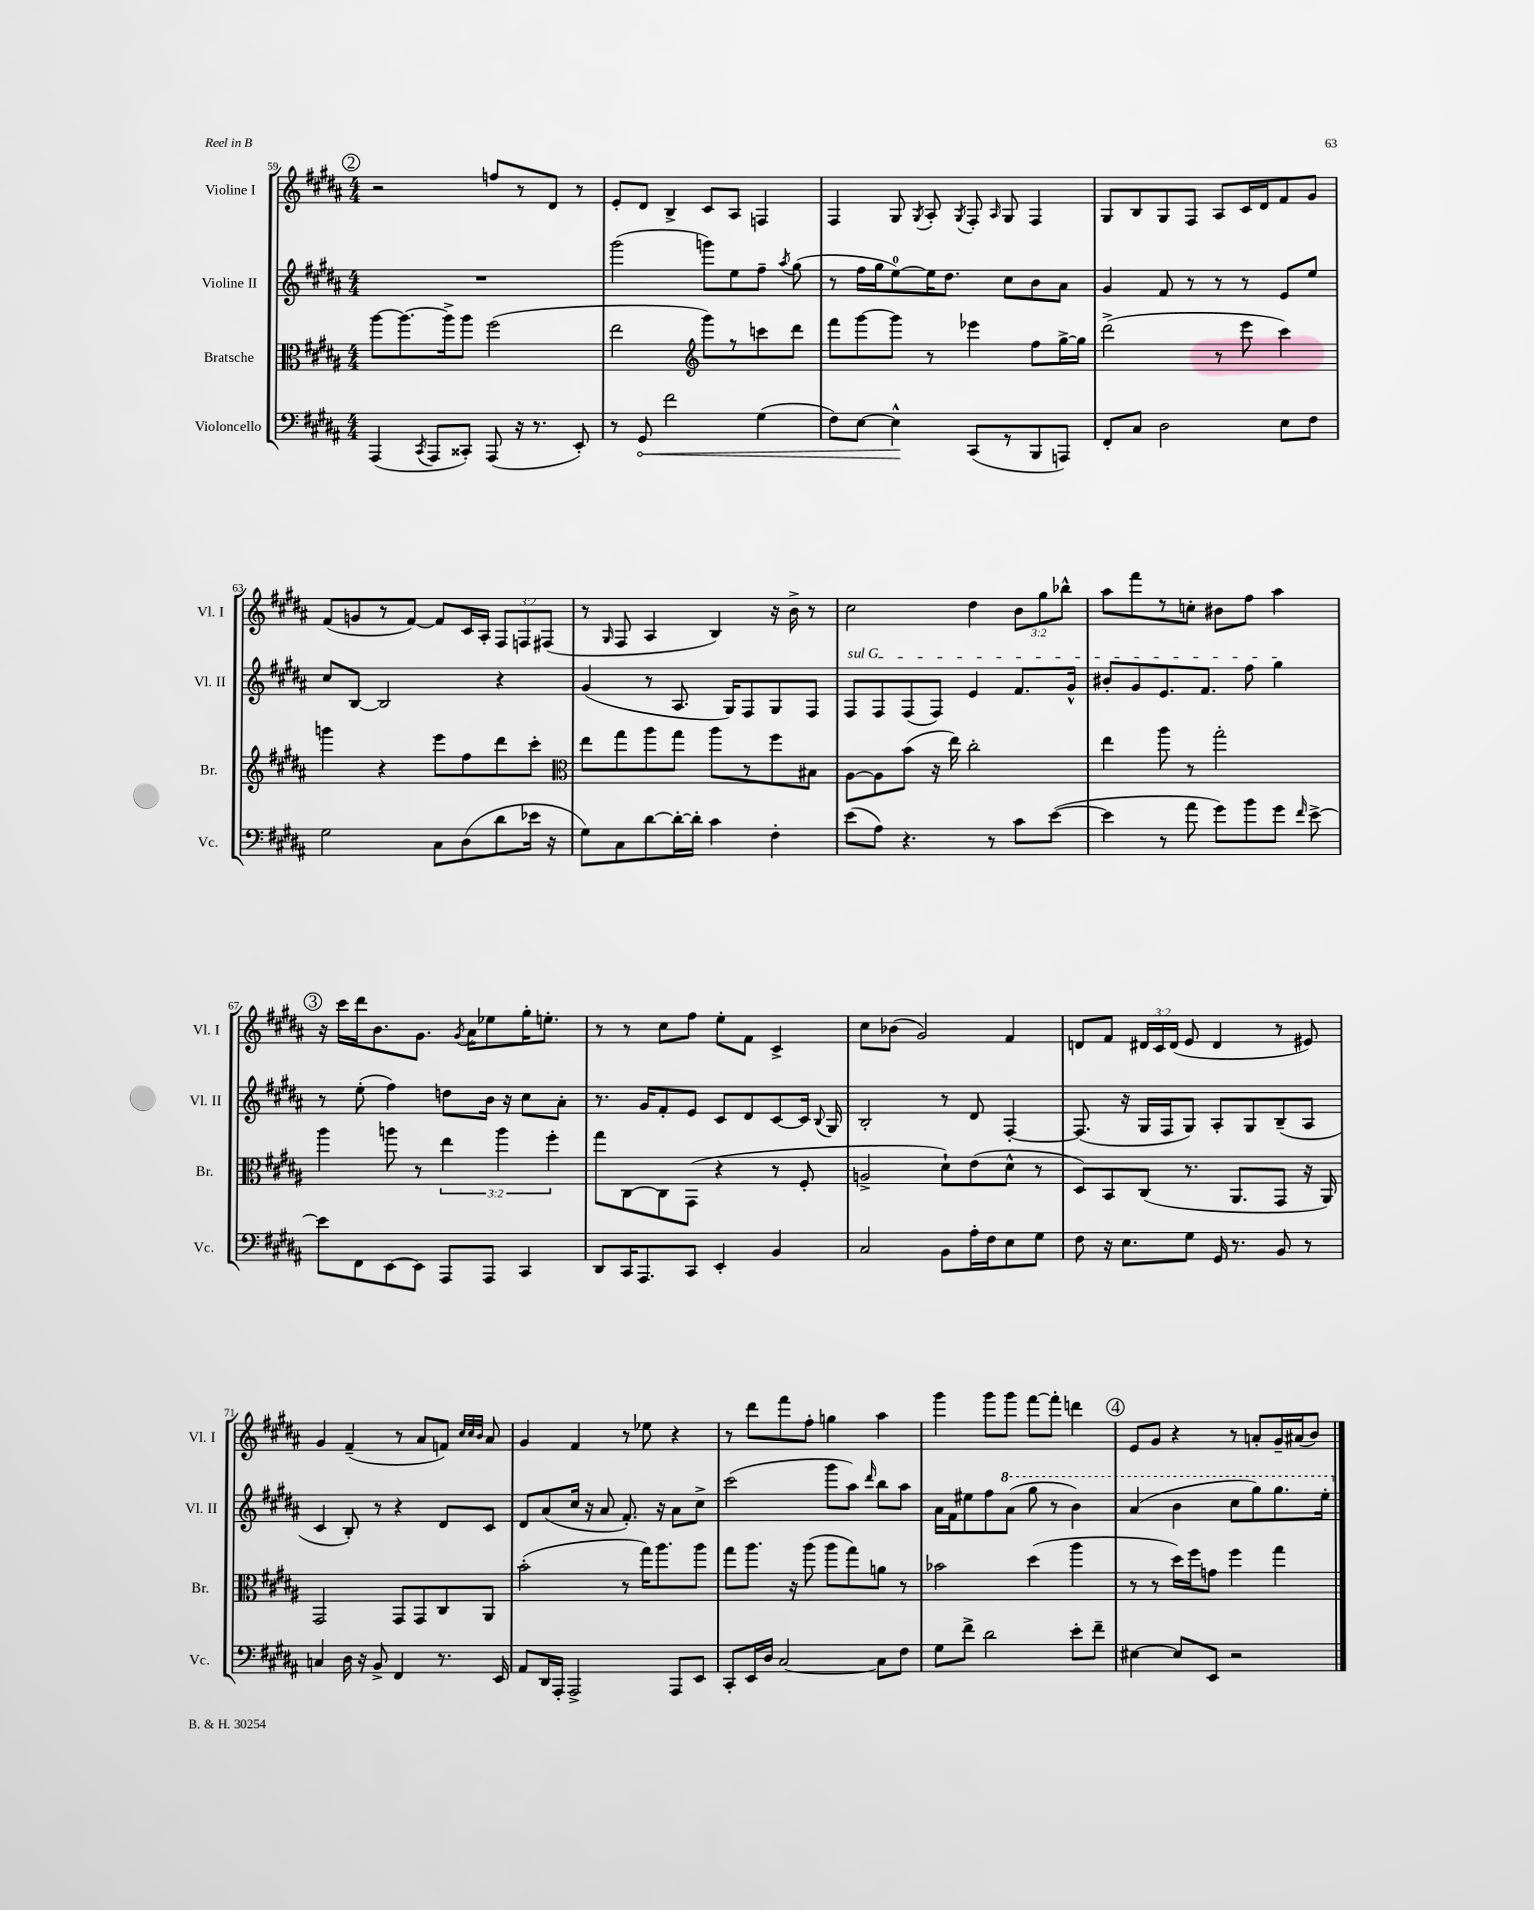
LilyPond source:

<<
\new StaffGroup <<
\new Staff = "s0" \with { instrumentName = "Violine I" shortInstrumentName = "Vl. I" } {
    \clef treble \key b \major \numericTimeSignature \time 4/4 \override Staff.TupletNumber.text = #tuplet-number::calc-fraction-text
    \autoBeamOff \mark \markup { \circle "2" } r2 f''8[ r8 dis'8] r8 |
    e'8[-. dis'8] b4-> cis'8[ ais8] f4 |
    fis4 gis8 \acciaccatura { gis8 } ais8-. \acciaccatura { gis8 } fis8-. \grace { ais16 } gis8 fis4 |
    gis8[ b8 gis8 fis8] ais8[ cis'16 dis'16 fis'8 gis'8] |
    fis'8[( g'8 r8 fis'8]~) fis'8[ cis'16 ais16]-. \tuplet 3/2 { fis8[ f8 fis8]( } |
    r8 \grace { gis16 } fis8 ais4 b4) r16 b'16-> r8 |
    cis''2 dis''4 \tuplet 3/2 { b'8[ gis''8 bes''8]-^ } |
    ais''8[ fis'''8 r8 c''8]-. bis'8[ fis''8] ais''4 |
    \mark \markup { \circle "3" } r16 cis'''16[ dis'''16 b'8. gis'8.] \acciaccatura { gis'8 } ais'16[ ees''8 gis''16-. e''8.]-. |
    r8 r8 cis''8[ fis''8] e''8[-. fis'8] cis'4-> |
    cis''8[ bes'8]( gis'2) fis'4 |
    d'8[ fis'8] \tuplet 3/2 { dis'16[ cis'16 dis'16]( } e'8 dis'4 r8 eis'8) |
    gis'4 fis'4--( r8 ais'8[ f'8]) \grace { cis''32[ cis''32 b'32] } ais'8 |
    gis'4 fis'4 r8 ees''8 r4 |
    r8 dis'''8[ fis'''8 fis''8]-. g''4 ais''4 |
    gis'''4 gis'''8[ gis'''8] fis'''8[~ fis'''8]-. d'''4 |
    \mark \markup { \circle "4" } e'8[ gis'8] r4 r8 a'8[-. gis'16-- ais'16( b'8]) \bar "|." |
}
\new Staff = "s1" \with { instrumentName = "Violine II" shortInstrumentName = "Vl. II" } {
    \clef treble \key b \major \numericTimeSignature \time 4/4
    \autoBeamOff \mark \markup { \circle "2" } R1 |
    gis'''2( g'''8[) e''8 fis''8]-- \acciaccatura { ais''8 } gis''8( |
    r8 fis''16[ gis''16 e''8-0~) e''16 dis''8.] cis''8[ b'8 ais'8] |
    gis'4 fis'8 r8 r8 r8 e'8[ e''8] |
    cis''8[ b8]~ b2 r4 |
    gis'4( r8 ais8. gis16[) fis8 gis8 fis8] |
    \once \override TextSpanner.bound-details.left.text = \markup { \italic "sul G" } fis8[\startTextSpan fis8 fis8( fis8]) e'4 fis'8.[ gis'16]-^ |
    bis'8[-. gis'8 e'8. fis'8.] fis''8 gis''4\stopTextSpan |
    \mark \markup { \circle "3" } r8 e''8-.( fis''4) d''8[ b'16] r16 cis''8[ ais'8]-. |
    r8. gis'16[ fis'8-. e'8] cis'8[ dis'8 cis'8~ cis'16] \appoggiatura { b8 } gis16 |
    b2-. r8 dis'8 fis4~-. |
    fis8.( r16 gis16[ fis16 gis8]) ais8[-. gis8 b8--( ais8] |
    cis'4 b8-.) r8 r4 dis'8[ cis'8] |
    dis'8[ ais'8( cis''16] r16 ais'8 fis'8.-.) r16 ais'8[ cis''8]-> |
    cis'''2( gis'''8[ ais''8]) \grace { dis'''16 } b''8[ ais''8] |
    ais'16[ fis'16 eis''8 fis''8 \ottava #1 ais''8]( gis'''8 r8 b''4) |
    \mark \markup { \circle "4" } ais''4( b''4 cis'''8[ gis'''8) gis'''8. e'''16]-. \ottava #0 \bar "|." |
}
\new Staff = "s2" \with { instrumentName = "Bratsche" shortInstrumentName = "Br." } {
    \clef alto \key b \major \numericTimeSignature \time 4/4 \override Staff.TupletNumber.text = #tuplet-number::calc-fraction-text
    \autoBeamOff \mark \markup { \circle "2" } ais''8[~ ais''8.~ ais''16-> ais''8] fis''2( |
    e''2 \clef treble gis'''8[) r8 c'''8 dis'''8] |
    fis'''8[ gis'''8~ gis'''8] r8 ees'''4 fis''8[ gis''16~-> gis''16] |
    dis'''2->( r8 e'''8 cis'''4) |
    g'''4 r4 e'''8[ fis''8 dis'''8 cis'''8]-. |
    \clef alto e''8[ gis''8 ais''8 gis''8] ais''8[ r8 fis''8 bis8] |
    ais8[~ ais8 b'8]( r16 e''16) cis''2-. |
    e''4 ais''8 r8 gis''2-. |
    \mark \markup { \circle "3" } ais''4 a''8 r8 \tuplet 3/2 { e''4 a''4 fis''4-. } |
    gis''8[ cis8~ cis8 gis,8]( r4 r8 fis8-. |
    a2-> dis'8[-!) e'8( dis'8]-^ r8 |
    dis8[) b,8 cis8]( r8. ais,8.[ gis,8] r16 ais,16) |
    gis,2 gis,8[ gis,8 cis8 ais,8] |
    b'2-.( r8 gis''16[) ais''8. ais''8] |
    gis''8[ ais''8.] r16 ais''8( ais''8[ gis''8) a'8] r8 |
    bes'2 dis''4( ais''4 |
    \mark \markup { \circle "4" } r8 r8 dis''16[) fis''16 g'8] fis''4 gis''4 \bar "|." |
}
\new Staff = "s3" \with { instrumentName = "Violoncello" shortInstrumentName = "Vc." } {
    \clef bass \key b \major \numericTimeSignature \time 4/4
    \autoBeamOff \mark \markup { \circle "2" } ais,,4( \acciaccatura { cis,8 } ais,,8[ cisis,8]-.) ais,,8( r16 r8. e,8-.) |
    r8 \once \override Hairpin.circled-tip = ##t gis,8\< fis'2 gis4( |
    fis8[) e8]~ e4-^\! cis,8[( r8 b,,8 a,,8]) |
    fis,8[-. cis8] dis2 e8[ fis8] |
    gis2 cis8[ dis8( dis'8 ees'16] r16 |
    gis8[) cis8 dis'8~ dis'16~-. dis'16]-. cis'4 fis4-. |
    e'8[( ais8]) r4. r8 cis'8[ e'8]~( |
    e'4 r8 ais'8 gis'8[) b'8 gis'8] \grace { fis'16 } e'8~-> |
    \mark \markup { \circle "3" } e'8[ fis,8 e,8~ e,8] ais,,8[ ais,,8] cis,4 |
    dis,8[ cis,16 ais,,8. cis,8] e,4-. b,4 |
    cis2 b,8[ ais16-. fis16 e8 gis8] |
    fis8 r16 e8.[ gis8] gis,16 r8. b,8 r8 |
    c4 dis16 r16 b,8-> fis,4 r8. e,16 |
    ais,8[ dis,16 ais,,16]-. ais,,2-> ais,,8[ e,8] |
    cis,8[-. e,16 dis16] cis2~ cis8[ fis8] |
    gis8[ fis'8]-> dis'2 e'8[-. fis'8]-- |
    \mark \markup { \circle "4" } eis4~ eis8[ e,8] r2 \bar "|." |
}
>>
>>
\layout { \context { \Score currentBarNumber = #59 } }
